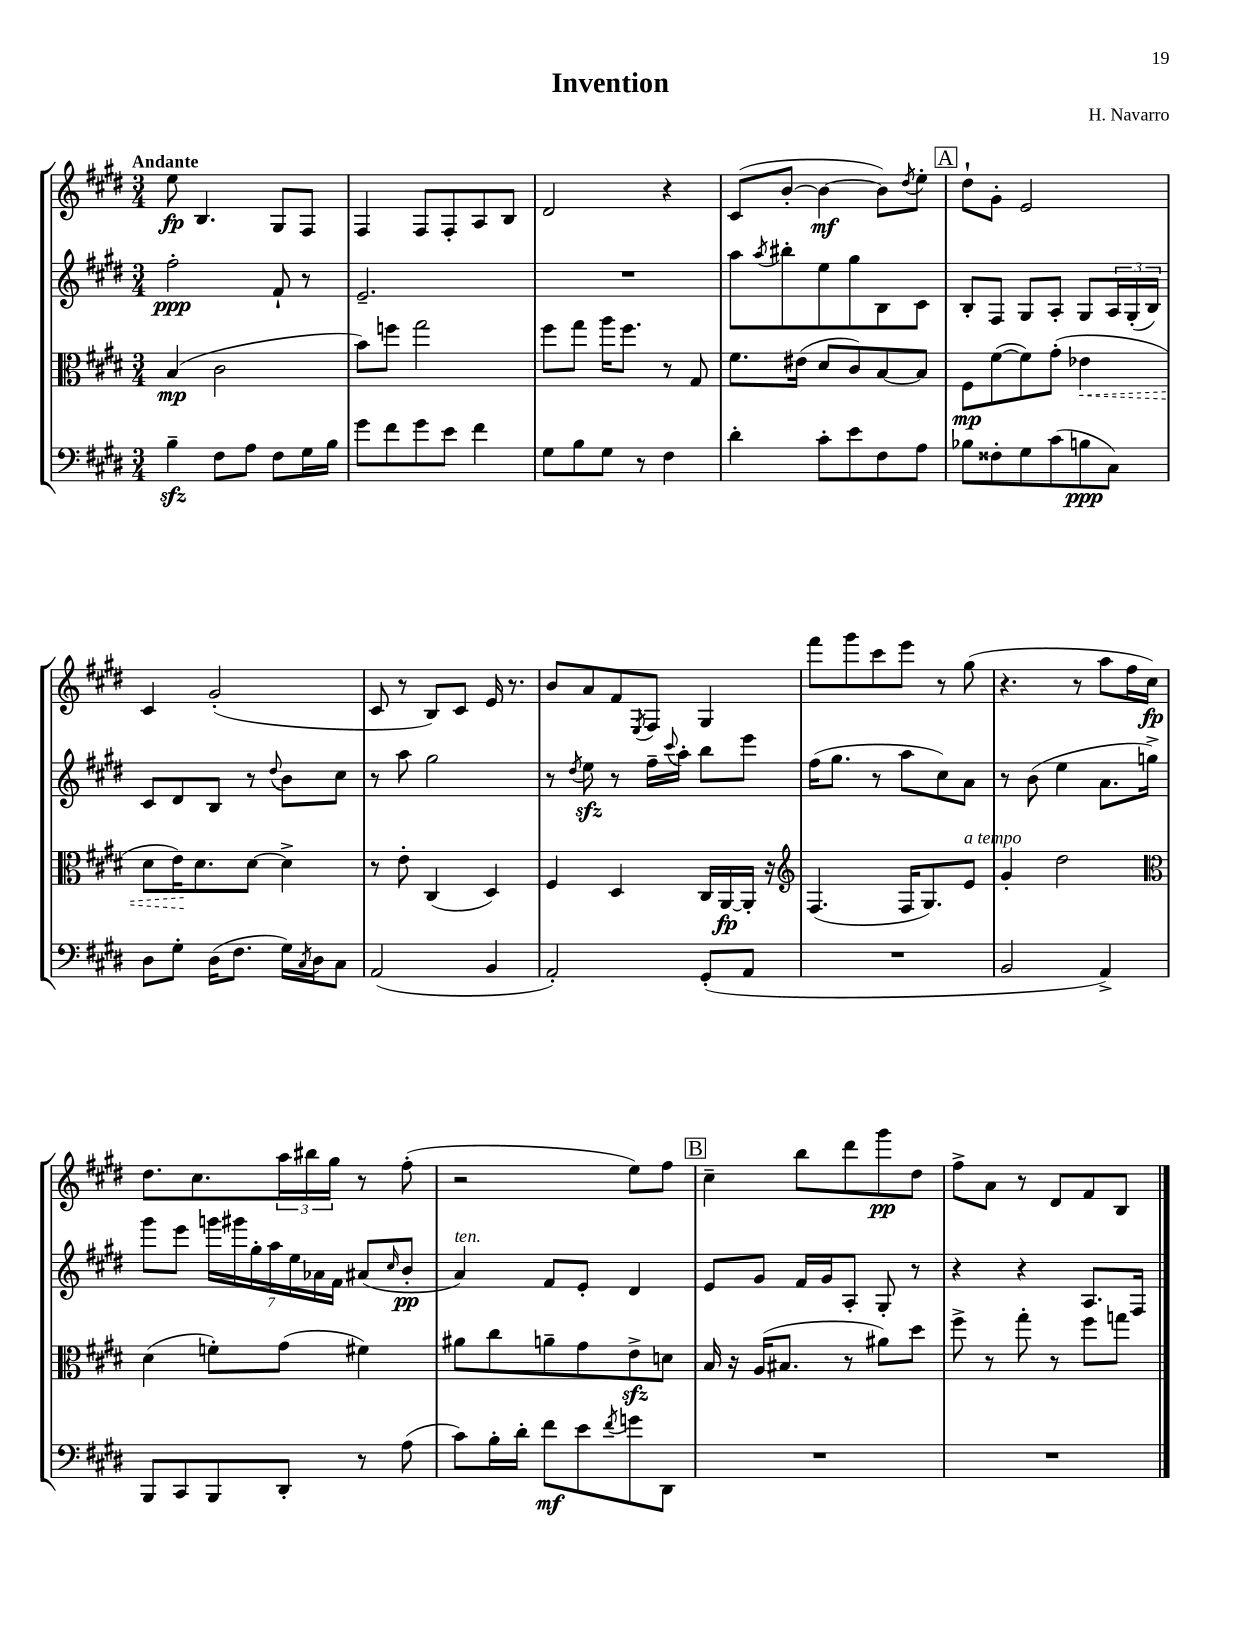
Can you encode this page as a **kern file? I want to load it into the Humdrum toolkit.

**kern	**dynam	**kern	**dynam	**kern	**dynam	**kern	**dynam
*part4	*part4	*part3	*part3	*part2	*part2	*part1	*part1
*staff4	*staff4	*staff3	*staff3	*staff2	*staff2	*staff1	*staff1
*clefF4	*	*clefC3	*	*clefG2	*	*clefG2	*
*k[f#c#g#d#]	*	*k[f#c#g#d#]	*	*k[f#c#g#d#]	*	*k[f#c#g#d#]	*
*M3/4	*	*M3/4	*	*M3/4	*	*M3/4	*
=1	=1	=1	=1	=1	=1	=1	=1
!	!	!	!	!	!	!LO:TX:a:B:t=Andante	!
4Bzz~\	.	(4B/	mp	2ff#'\	ppp	8ee\	fp
.	.	.	.	.	.	4.B/	.
8F#\L	.	2c#\	.	.	.	.	.
8A\J	.	.	.	.	.	.	.
8F#\L	.	.	.	8f#`/	.	8G#/L	.
16G#\L	.	.	.	8r	.	8F#/J	.
16B\JJ	.	.	.	.	.	.	.
=2	=2	=2	=2	=2	=2	=2	=2
8g#\L	.	8b\L)	.	2.e~/	.	4F#/	.
8f#\	.	8ffn\J	.	.	.	.	.
8g#\	.	2gg#\	.	.	.	8F#/L	.
8e\J	.	.	.	.	.	8F#'/	.
4f#\	.	.	.	.	.	8A/	.
.	.	.	.	.	.	8B/J	.
=3	=3	=3	=3	=3	=3	=3	=3
8G#\L	.	8ff#\L	.	2.r	.	2d#/	.
8B\	.	8gg#\J	.	.	.	.	.
8G#\J	.	16aa\KL	.	.	.	.	.
.	.	8.ff#\J	.	.	.	.	.
8r	.	.	.	.	.	.	.
4F#\	.	8r	.	.	.	4r	.
.	.	8G#/	.	.	.	.	.
=4	=4	=4	=4	=4	=4	=4	=4
4d#'\	.	8.f#\L	.	8aa\L	.	(8c#/L	.
.	.	.	.	8qaa/	.	.	.
.	.	.	.	8bb#X'\	.	[8b'/J	.
.	.	(16e#X\Jk	.	.	.	.	.
8c#'\L	.	8d#/L	.	8ee\	.	4b\_	mf
8e\	.	8c#/)	.	8gg#\	.	.	.
8F#\	.	[8B/	.	8B\	.	8b\L])	.
.	.	.	.	.	.	8qdd#/	.
8A\J	.	8B/J]	.	8c#\J	.	8ee'\J	.
!!LO:REH:place=s1:t=A
=5	=5	=5	=5	=5	=5	=5	=5
8B-X\L	.	8F#\L	mp	8B'/L	.	8dd#`\L	.
8F##X'\	.	([8f#\	.	8F#/J	.	8g#'\J	.
8G#\	.	8f#\])	.	8G#/L	.	2e/	.
(8c#\	.	(8g#'\J	.	8A'/J	.	.	.
!	!	!	!LO:HP:b	!	!	!	!
8Bn\	ppp	4e-X\	<	8G#/L	.	.	.
8C#\J)	.	.	.	24A/L	.	.	.
.	.	.	.	(24G#'/	.	.	.
.	.	.	.	24B/JJ)	.	.	.
!!LO:LB:g=z
=6	=6	=6	=6	=6	=6	=6	=6
8D#\L	.	8d#\L	.	8c#/L	.	4c#/	.
8G#'\J	.	16e\K)	.	8d#/	.	.	.
.	.	8.d#\	[	.	.	.	.
(16D#\KL	.	.	.	8B/J	.	(2g#'/	.
8.F#\J	.	.	.	.	.	.	.
.	.	[8d#\J	.	8r	.	.	.
.	.	.	.	8qqdd#/	.	.	.
16G#\LL)	.	4d#^\]	.	8b\L	.	.	.
8qC#/	.	.	.	.	.	.	.
16D#\J	.	.	.	.	.	.	.
8C#\J	.	.	.	8cc#\J	.	.	.
=7	=7	=7	=7	=7	=7	=7	=7
(2AA/	.	8r	.	8r	.	8c#/	.
.	.	8e'\	.	8aa\	.	8r	.
.	.	(4C#/	.	2gg#\	.	8B/L)	.
.	.	.	.	.	.	8c#/J	.
4BB/	.	4D#/)	.	.	.	16e/	.
.	.	.	.	.	.	8.r	.
=8	=8	=8	=8	=8	=8	=8	=8
2AA'/)	.	4F#/	.	8r	.	8b/L	.
.	.	.	.	8qdd#/	.	.	.
.	.	.	.	8eezz\	.	8a/	.
.	.	4D#/	.	8r	.	8f#/	.
.	.	.	.	.	.	8qE/	.
.	.	.	.	16ff#~\LL	.	8F#/J	.
.	.	.	.	8qqccc#/	.	.	.
.	.	.	.	16aa'\JJ	.	.	.
(8GG#'/L	.	16C#/LL	.	8bb\L	.	4G#/	.
.	.	[16AA/	fp	.	.	.	.
8AA/J	.	16AA'/JJ]	.	8eee\J	.	.	.
.	.	16r	.	.	.	.	.
=9	=9	=9	=9	=9	=9	=9	=9
*	*	*clefG2	*	*	*	*	*
2.r	.	(4.F#/	.	(16ff#\KL	.	8fff#\L	.
.	.	.	.	8.gg#\J	.	.	.
.	.	.	.	.	.	8ggg#\	.
.	.	.	.	8r	.	8ccc#\	.
.	.	16F#/KL	.	8aa\L	.	8eee\J	.
.	.	8.G#/)	.	.	.	.	.
.	.	.	.	8cc#\)	.	8r	.
!	!	!LO:TX:a:i:t=a tempo	!	!	!	!	!
.	.	8e/J	.	8a\J	.	(8gg#\	.
=10	=10	=10	=10	=10	=10	=10	=10
2BB/	.	4g#'/	.	8r	.	4.r	.
.	.	.	.	(8b\	.	.	.
.	.	2dd#\	.	4ee\	.	.	.
.	.	.	.	.	.	8r	.
4AA^/)	.	.	.	8.a\L	.	8aa\L	.
.	.	.	.	.	.	16ff#\L	.
.	.	.	.	16ggn^\Jk)	.	16cc#\JJ)	fp
!!LO:LB:g=z
=11	=11	=11	=11	=11	=11	=11	=11
*	*	*clefC3	*	*	*	*	*
8BBB/L	.	(4d#\	.	8ggg#\L	.	8.dd#\L	.
8CC#/	.	.	.	8eee\J	.	.	.
.	.	.	.	.	.	8.cc#\	.
8BBB/	.	8fn'\L)	.	28gggn\LL	.	.	.
.	.	.	.	28ggg#X\	.	.	.
.	.	.	.	28gg#'\	.	.	.
.	.	.	.	28aa\	.	.	.
8DD#'/J	.	(8g#\J	.	.	.	24aa\L	.
.	.	.	.	28ee\	.	.	.
.	.	.	.	.	.	24bb#X\	.
.	.	.	.	28a-X\	.	.	.
.	.	.	.	.	.	24gg#\JJ	.
.	.	.	.	28f#\JJ	.	.	.
8r	.	4f#X\)	.	(8a#X/L	.	8r	.
.	.	.	.	16qqcc#/	.	.	.
(8A\	.	.	.	8b'/J	pp	(8ff#'\	.
=12	=12	=12	=12	=12	=12	=12	=12
!	!	!	!	!LO:TX:a:i:t=ten.	!	!	!
8c#\L)	.	8a#X\L	.	4a/)	.	2r	.
16B'\L	.	8cc#\	.	.	.	.	.
16d#'\JJ	.	.	.	.	.	.	.
8f#\L	mf	8an~\	.	8f#/L	.	.	.
8e\	.	8g#\	.	8e'/J	.	.	.
8qf#/	.	.	.	.	.	.	.
8gn\	.	8ezz^\	.	4d#/	.	8ee\L)	.
8DD#\J	.	8dn\J	.	.	.	8ff#\J	.
!!LO:REH:place=s1:t=B
=13	=13	=13	=13	=13	=13	=13	=13
2.r	.	16B/	.	8e/L	.	4cc#~\	.
.	.	16r	.	.	.	.	.
.	.	(16A/KL	.	8g#/J	.	.	.
.	.	8.B#X/J	.	.	.	.	.
.	.	.	.	16f#/LL	.	8bb\L	.
.	.	.	.	16g#/J	.	.	.
.	.	8r	.	8A'/J	.	8ddd#\	.
.	.	8a#X\L)	.	8G#'/	.	8ggg#\	pp
.	.	8dd#\J	.	8r	.	8dd#\J	.
=14	=14	=14	=14	=14	=14	=14	=14
2.r	.	8ff#^\	.	4r	.	8ff#^\L	.
.	.	8r	.	.	.	8a\J	.
.	.	8gg#'\	.	4r	.	8r	.
.	.	8r	.	.	.	8d#/L	.
.	.	8ff#\L	.	8.A/L	.	8f#/	.
.	.	8ggn\J	.	.	.	8B/J	.
.	.	.	.	16F#/Jk	.	.	.
==	==	==	==	==	==	==	==
*-	*-	*-	*-	*-	*-	*-	*-
